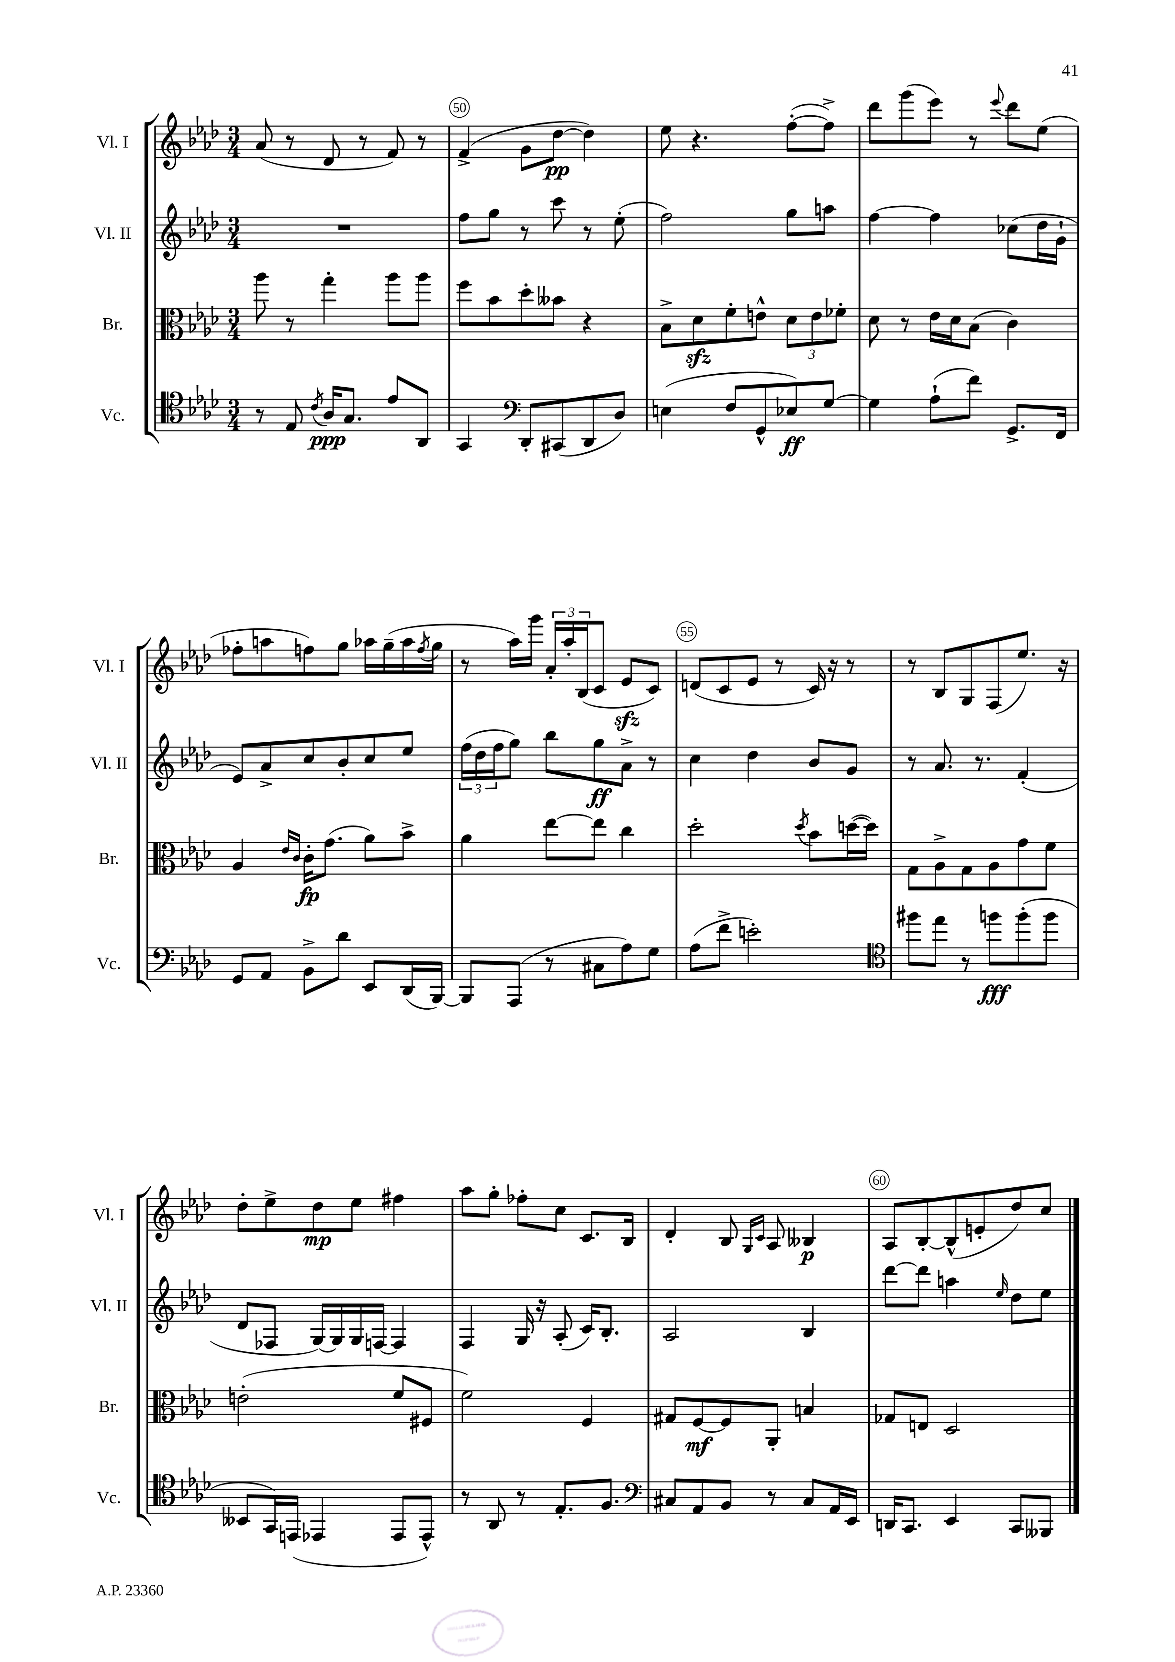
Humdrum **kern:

**kern	**kern	**kern	**kern
*staff4	*staff3	*staff2	*staff1
*clefC4	*clefC3	*clefG2	*clefG2
*k[b-e-a-d-]	*k[b-e-a-d-]	*k[b-e-a-d-]	*k[b-e-a-d-]
*M3/4	*M3/4	*M3/4	*M3/4
8r	8aa-	2.r	(8a-
8E-	8r	.	8r
8qc	.	.	.
16A-	4gg'	.	8d-
8.G	.	.	.
.	.	.	8r
8e-	8aa-	.	8f)
8AA-	8aa-	.	8r
=	=	=	=
4GG	8ff	8ff	(4f^
.	8b-	8gg	.
*clefF4	*	*	*
8DD-'	8dd-'	8r	8g
(8CC#	8b--	8ccc	[8dd-
8DD-	4r	8r	4dd-])
8D-)	.	(8ee-'	.
=	=	=	=
(4E	8B-^	2ff)	8ee-
.	8d-	.	4.r
8F	8f'	.	.
8GG^^	8e^^	.	.
8E-)	12d-	8gg	([8ff'
.	12e	.	.
[8G	.	8aa	8ff^])
.	12f-'	.	.
=	=	=	=
4G]	8d-	[4ff	8ddd-
.	8r	.	(8ggg
(8A-`	16e-	4ff]	8eee-)
.	16d-	.	.
8f)	(8B-	.	8r
.	.	.	8qqeee-
8.GG^	4c)	(8cc-	8ddd-
.	.	16dd-	(8ee-
16FF	.	16g`	.
=	=	=	=
8GG	4A-	8e-)	8ff-'
8AA-	.	8a-^	8aa
.	16qqe-	.	.
.	16qqc	.	.
8BB-^	16c'	8cc	8ff)
.	(8.g	.	.
8d-	.	8b-'	8gg
8EE-	8a-)	8cc	16aa-
.	.	.	(16gg~
(16DD-	8b-^	8ee-	16aa-
.	.	.	8qff
[16BBB-)	.	.	16gg
=	=	=	=
8BBB-]	4a-	(24ff	8r
.	.	24dd-	.
.	.	24ff	.
(8AAA-	.	8gg)	16aa-)
.	.	.	16ggg
8r	[8ee-	8bb-	24a-'
.	.	.	24aa-'
.	.	.	(24B-
8C#	8ee-]	8gg	8c
8A-)	4cc	8a-^	8e-
8G	.	8r	8c)
=	=	=	=
(8A-	2dd-'	4cc	(8d
8f^	.	.	8c
2e')	.	4dd-	8e-
.	.	.	8r
.	8qdd-	.	.
.	8b-	8b-	16c)
.	.	.	16r
.	([16dd	8g	8r
.	16dd])	.	.
=	=	=	=
*clefC4	*	*	*
8ff#	8G	8r	8r
8ee-	8A-^	8.a-	8B-
8r	8G	.	8G
.	.	8.r	.
8ff	8A-	.	(8F
(8ff'	8g	(4f'	8.ee-)
8ff	8f	.	.
.	.	.	16r
=	=	=	=
8BB--	(2e'	8d-	8dd-'
16GG)	.	8F-	8ee-^
(16EE	.	.	.
4EE-	.	[16G)	8dd-
.	.	16G]	.
.	.	16G	8ee-
.	.	[16F	.
8EE-	8f	4F]	4ff#
8EE-^^)	8F#	.	.
=	=	=	=
8r	2f)	4F	8aa-
8AA-	.	.	8gg'
8r	.	16G	8ff-'
.	.	16r	.
8.E-'	.	(8A-'	8cc
.	4F	16c)	8.c
8.F	.	8.B-'	.
.	.	.	16B-
=	=	=	=
*clefF4	*	*	*
8C#	8G#	2A-	4d-'
8AA-	[8F	.	.
8BB-	8F]	.	8B-
.	.	.	16qqG
.	.	.	16qqc
8r	8AA-'	.	8A-
8C#	4B	4B-	4B--
16AA-	.	.	.
16EE-	.	.	.
=	=	=	=
16DD	8G-	[8ddd-	8A-
8.CC	.	.	.
.	8E	8ddd-]	[8B-'
4EE-	2D-	4aa	(8B-^^]
.	.	.	8e'
.	.	16qqee-	.
8CC	.	8dd-	8dd-)
8BBB--	.	8ee-	8cc
==	==	==	==
*-	*-	*-	*-
